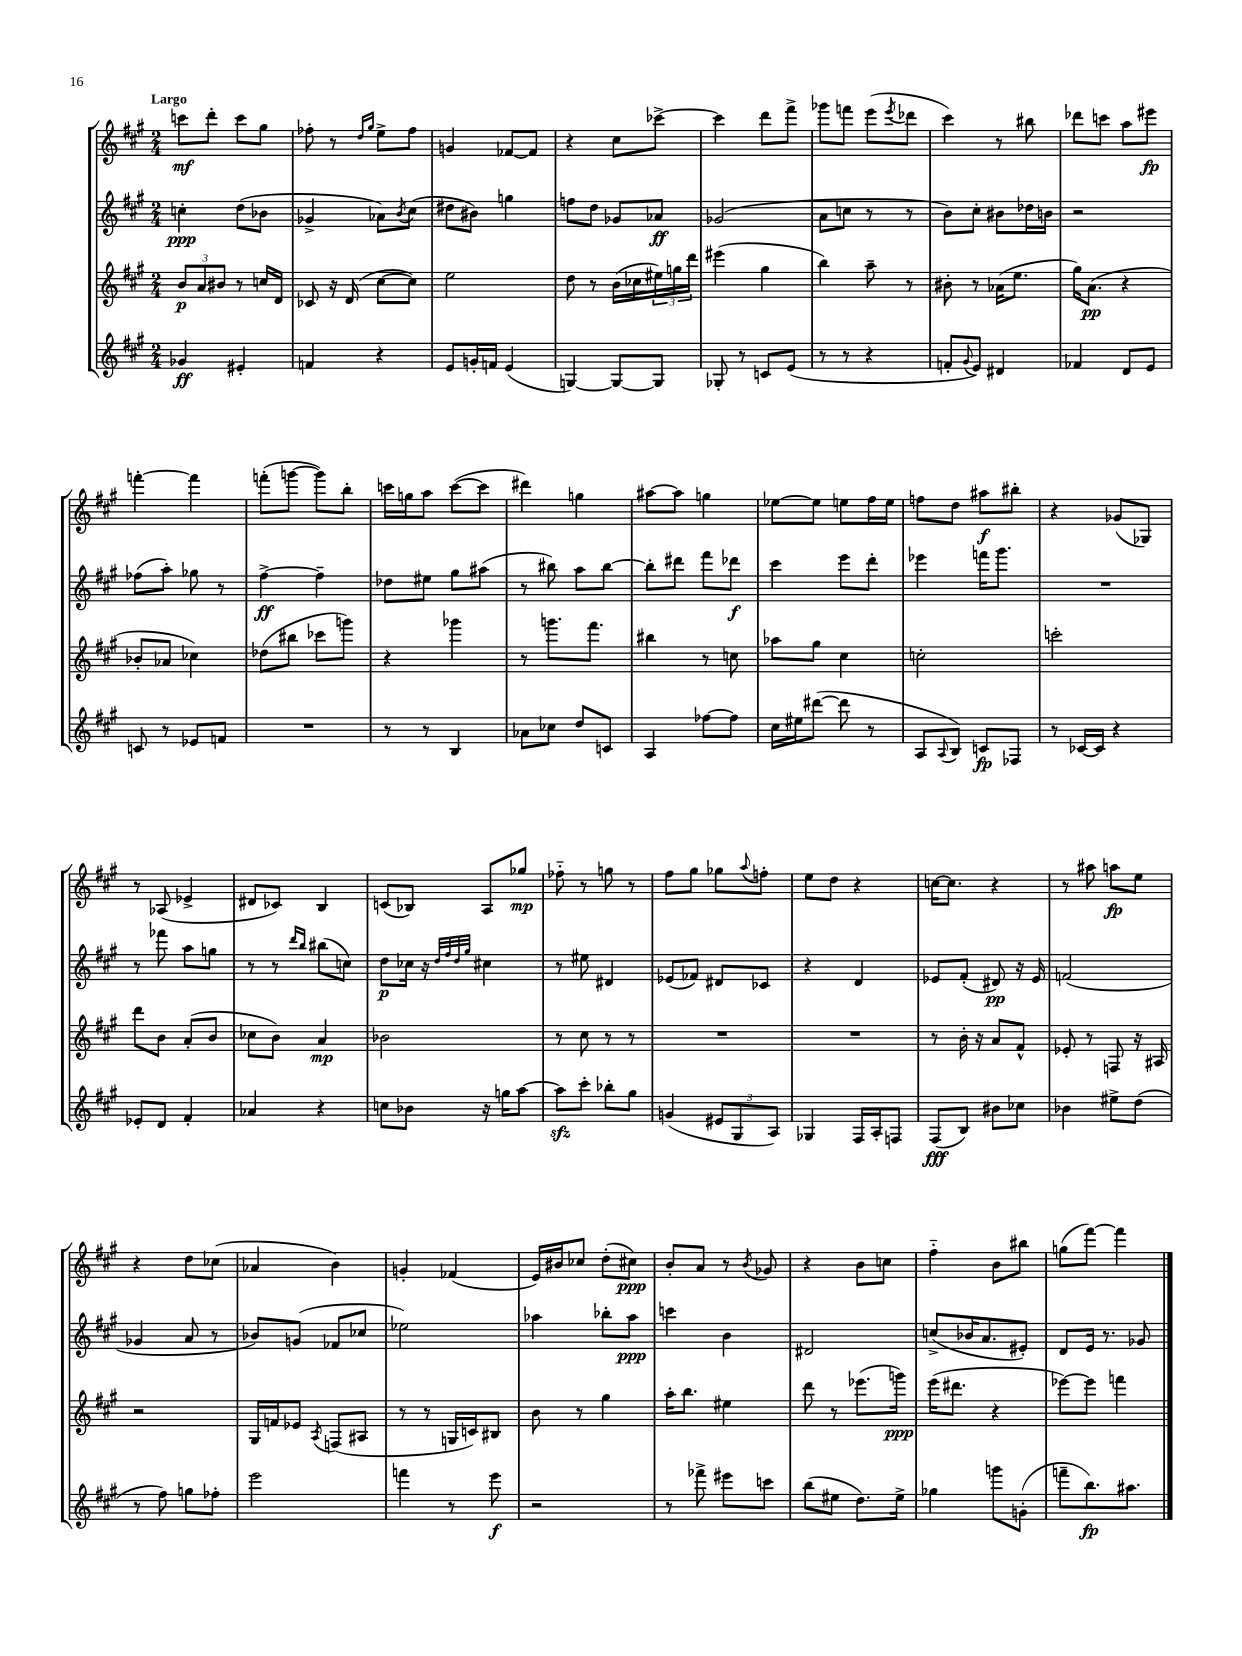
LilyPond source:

<<
\new StaffGroup <<
\new Staff = "s0" {
    \clef treble \key a \major \numericTimeSignature \time 2/4 \tempo "Largo"
    c'''8\mf d'''8-. c'''8 gis''8 |
    fes''8-. r8 \grace { d''16 gis''16 } e''8-> fes''8 |
    g'4 fes'8~ fes'8 |
    r4 cis''8 ces'''8~-> |
    ces'''4 d'''8 fis'''8-> |
    ges'''8 f'''8 e'''8( \acciaccatura { e'''8 } des'''8 |
    cis'''4) r8 bis''8 |
    des'''8 c'''8 a''8 eis'''8\fp |
    f'''4~-. f'''4 |
    f'''8-.( g'''8~ g'''8) b''8-. |
    c'''16 g''16 a''8 c'''8~( c'''8 |
    dis'''4) g''4 |
    ais''8~ ais''8 g''4 |
    ees''8~ ees''8 e''8 fis''16 e''16 |
    f''8 d''8 ais''8\f bis''8-. |
    r4 ges'8( ges8) |
    r8 aes8( ees'4-> |
    dis'8 ces'8) b4 |
    c'8( bes8) a8 ges''8\mp |
    fes''8-_ r8 g''8 r8 |
    fis''8 gis''8 ges''8 \appoggiatura { a''8 } f''8-. |
    e''8 d''8 r4 |
    c''16~ c''8. r4 |
    r8 ais''8 a''8\fp e''8 |
    r4 d''8 ces''8( |
    aes'4 b'4) |
    g'4-. fes'4( |
    e'16) bis'16 ces''8 d''8-.( cis''8\ppp) |
    b'8-. a'8 r8 \acciaccatura { b'8 } ges'8 |
    r4 b'8 c''8 |
    fis''4-_ b'8 bis''8 |
    g''8( fis'''8~) fis'''4 \bar "|." |
}
\new Staff = "s1" {
    \clef treble \key a \major \numericTimeSignature \time 2/4
    c''4-.\ppp d''8( bes'8 |
    ges'4-> aes'8) \acciaccatura { b'8 } cis''8( |
    dis''8 bis'8) g''4 |
    f''8 d''8 ges'8 aes'8\ff |
    ges'2( |
    a'8 c''8 r8 r8 |
    b'8) cis''8-. bis'8 des''16 b'16 |
    r2 |
    fes''8( a''8-.) ges''8 r8 |
    fis''4~->\ff fis''4-- |
    des''8 eis''8 gis''8 ais''8( |
    r8 bis''8) a''8 bis''8~ |
    bis''8-. dis'''8 fis'''8 des'''8\f |
    cis'''4 e'''8 d'''8-. |
    ees'''4 f'''16 gis'''8. |
    R2 |
    r8 fes'''8 a''8 g''8 |
    r8 r8 \grace { d'''16 b''16 } bis''8( c''8) |
    d''8\p ces''16 r16 \grace { d''32 fis''32 d''32 gis''32 } cis''4 |
    r8 eis''8 dis'4 |
    ees'8( fes'8) dis'8 ces'8 |
    r4 d'4 |
    ees'8 fis'8-.( dis'8\pp) r16 ees'16 |
    f'2( |
    ges'4 a'8 r8 |
    bes'8) g'8( fes'8 ces''8 |
    ees''2) |
    aes''4 bes''8-. aes''8\ppp |
    c'''4 b'4 |
    dis'2 |
    c''8->( bes'16 a'8. eis'8-.) |
    d'8 e'16 r8. ges'8 \bar "|." |
}
\new Staff = "s2" {
    \clef treble \key a \major \numericTimeSignature \time 2/4
    \tuplet 3/2 { b'8\p a'8 bis'8 } r8 c''16 d'16 |
    ces'8 r16 d'16( cis''8~ cis''8) |
    e''2 |
    d''8 r8 b'16( ces''16 \tuplet 3/2 { eis''16) g''16 d'''16 } |
    eis'''4( gis''4 |
    b''4) a''8-- r8 |
    bis'8-. r8 aes'16( e''8. |
    gis''16) a'8.\pp( r4 |
    bes'8-. aes'8 ces''4) |
    des''8( bis''8 ces'''8 g'''8) |
    r4 ges'''4 |
    r8 g'''8. fis'''8. |
    bis''4 r8 c''8 |
    aes''8 gis''8 cis''4 |
    c''2-. |
    c'''2-. |
    d'''8 b'8 a'8-.( b'8 |
    ces''8 b'8) a'4\mp |
    bes'2 |
    r8 cis''8 r8 r8 |
    R2 |
    R2 |
    r8 b'16-. r16 a'8 fis'8-^ |
    ees'8-. r8 f8 r16 ais16 |
    r2 |
    gis16 f'16 ees'8 \acciaccatura { a8 } f8( ais8 |
    r8 r8 g16 c'16) bis8 |
    b'8 r8 gis''4 |
    a''16-. b''8. eis''4 |
    d'''8 r8 ees'''8.( g'''16\ppp) |
    e'''16( dis'''8. r4 |
    ees'''8~) ees'''8 f'''4 \bar "|." |
}
\new Staff = "s3" {
    \clef treble \key a \major \numericTimeSignature \time 2/4
    ges'4\ff eis'4-. |
    f'4 r4 |
    e'8 g'16-. f'16 e'4( |
    g4~) g8~ g8 |
    ges8-. r8 c'8 e'8( |
    r8 r8 r4 |
    f'8-. \appoggiatura { gis'8 } e'8) dis'4 |
    fes'4 d'8 e'8 |
    c'8 r8 ees'8 f'8 |
    R2 |
    r8 r8 b4 |
    aes'8 ces''8 d''8 c'8 |
    a4 fes''8~ fes''8 |
    cis''16 eis''16 dis'''8~( dis'''8 r8 |
    a8 \appoggiatura { a8 } b8) c'8\fp fes8 |
    r8 ces'16~ ces'16 r4 |
    ees'8-. d'8 fis'4-. |
    aes'4 r4 |
    c''8 bes'8 r16 g''16 a''8~ |
    a''8\sfz cis'''8-. bes''8-. gis''8 |
    g'4( \tuplet 3/2 { eis'8 gis8 a8) } |
    ges4 fis16 a16-. f8 |
    fis8\fff( b8) bis'8 ces''8 |
    bes'4 eis''8-> d''8( |
    r8 fis''8) g''8 fes''8-. |
    e'''2 |
    f'''4 r8 e'''8\f |
    r2 |
    r8 fes'''8-> eis'''8 c'''8 |
    b''8( eis''8 d''8.) eis''16-> |
    ges''4 g'''8 g'8-.( |
    f'''8-- b''8.\fp) ais''8. \bar "|." |
}
>>
>>
\layout { \context { \Score \remove "Bar_number_engraver" } }
